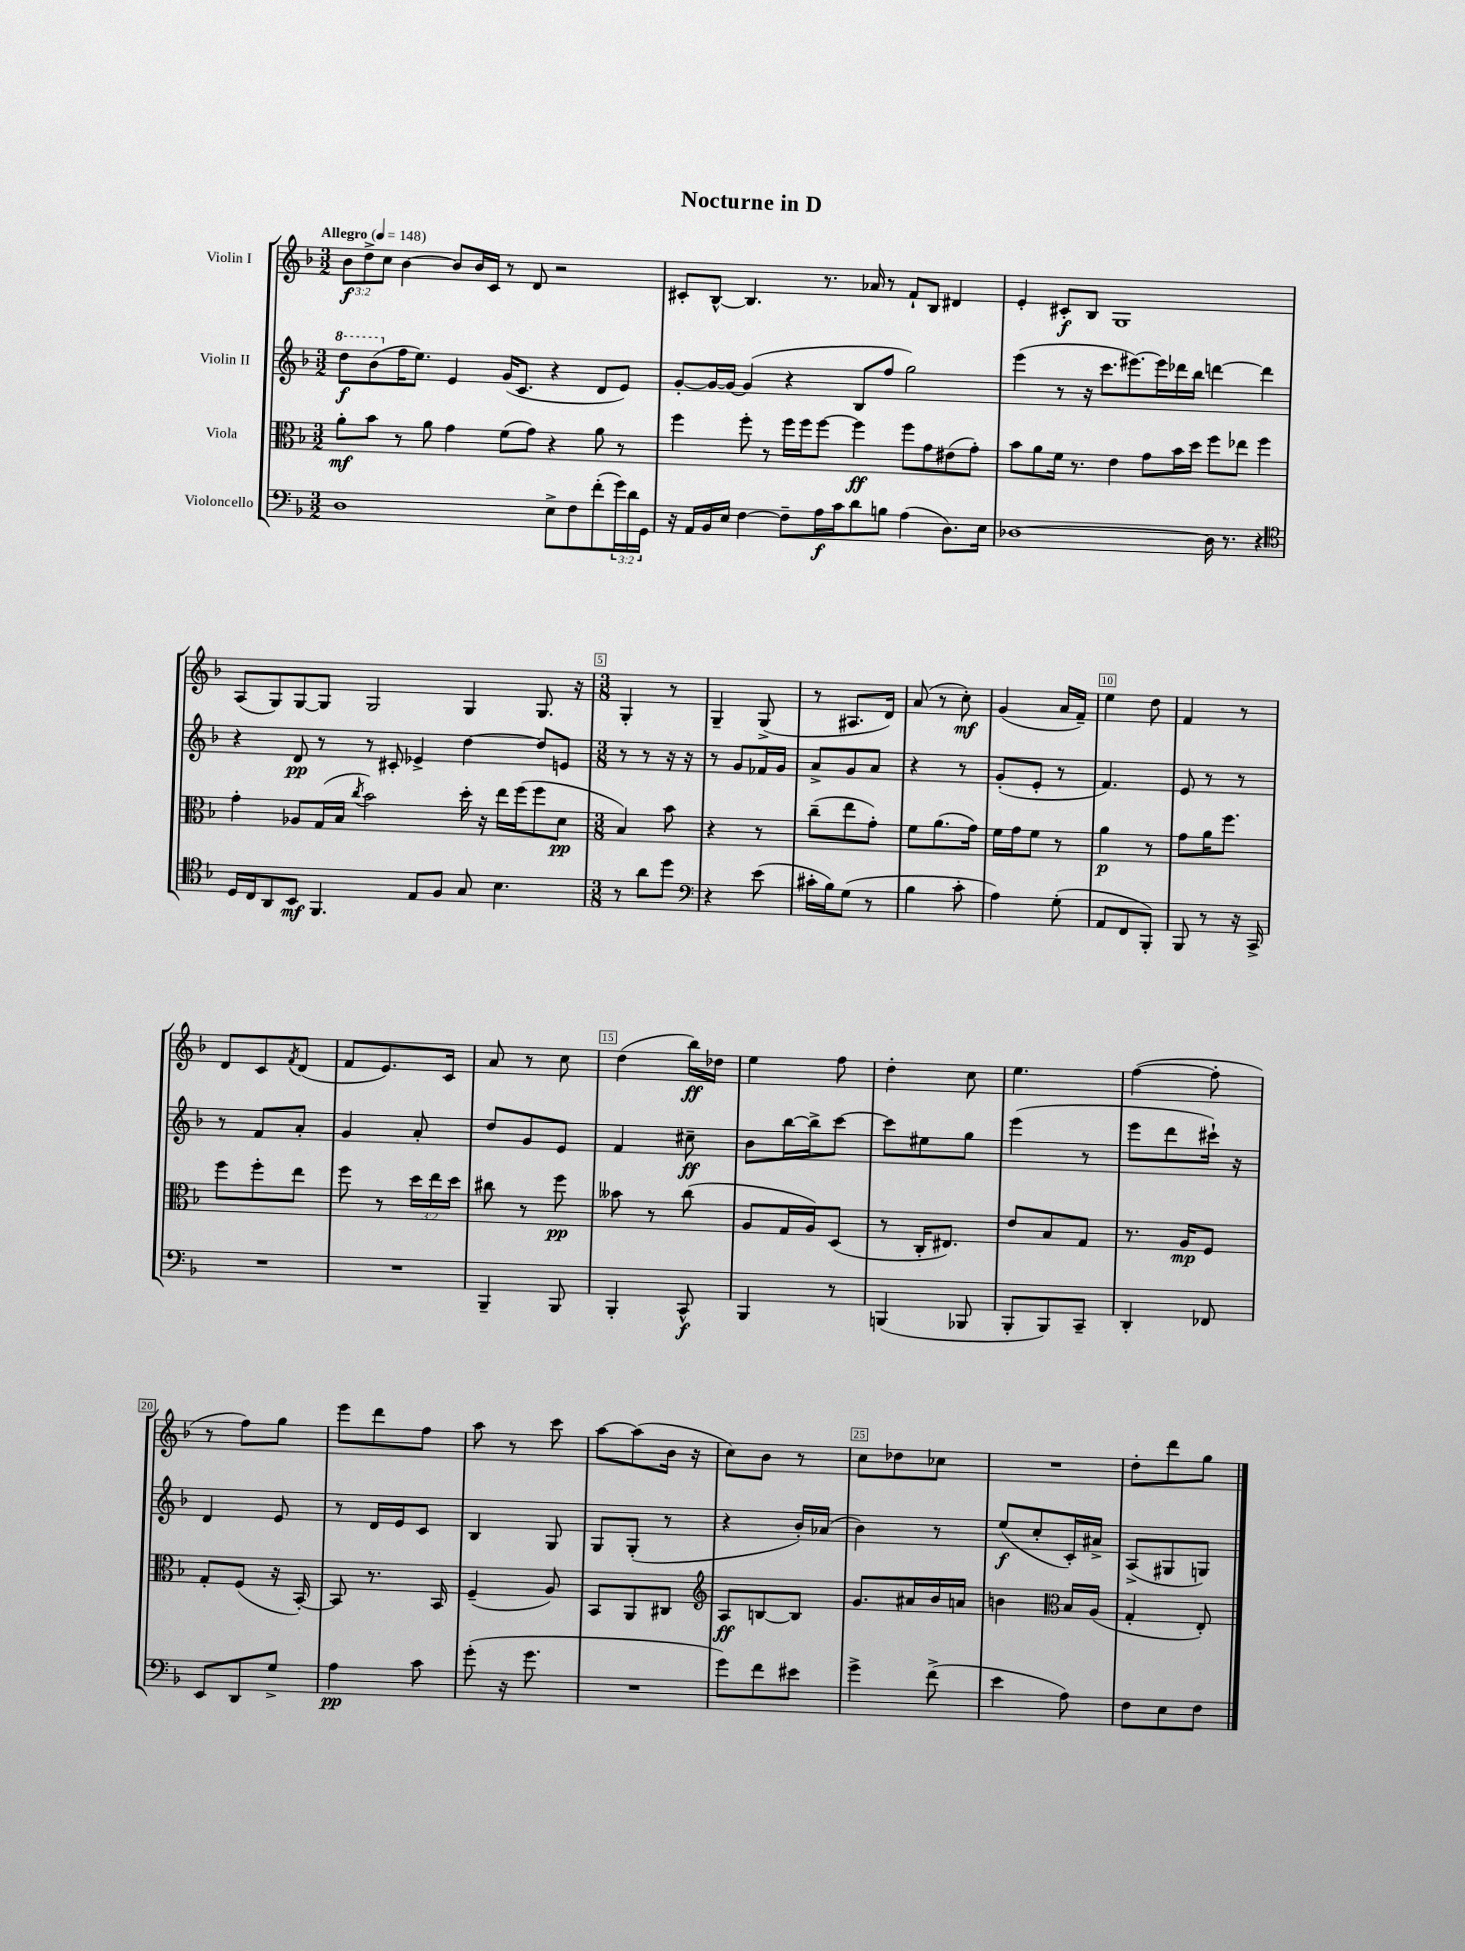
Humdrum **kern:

**kern	**dynam	**kern	**dynam	**kern	**dynam	**kern	**dynam
*part4	*part4	*part3	*part3	*part2	*part2	*part1	*part1
*staff4	*staff4	*staff3	*staff3	*staff2	*staff2	*staff1	*staff1
*I"Violoncello	*	*I"Viola	*	*I"Violin II	*	*I"Violin I	*
*clefF4	*	*clefC3	*	*clefG2	*	*clefG2	*
*k[b-]	*	*k[b-]	*	*k[b-]	*	*k[b-]	*
*M3/2	*	*M3/2	*	*M3/2	*	*M3/2	*
*MM148	*	*MM148	*	*MM148	*	*MM148	*
*	*	*	*	*8va	*	*	*
=1	=1	=1	=1	=1	=1	=1	=1
!	!	!	!	!	!	!LO:TX:a:B:t=Allegro	!
1D	.	8a'\L	mf	8ddd\L	f	12b-\L	f
.	.	.	.	.	.	12dd^\	.
.	.	8b-\J	.	(8bb-\	.	.	.
.	.	.	.	.	.	12cc\J	.
*	*	*	*	*X8va	*	*	*
.	.	8r	.	16ff\K	.	[4b-\	.
.	.	.	.	8.ee\J)	.	.	.
.	.	8a\	.	.	.	.	.
.	.	4g\	.	4e/	.	8b-/L]	.
.	.	.	.	.	.	16b-/L	.
.	.	.	.	.	.	16c/JJ	.
.	.	(8f\L	.	(16g/KL	.	8r	.
.	.	.	.	8.c/J	.	.	.
.	.	8g\J)	.	.	.	8d/	.
8E^\L	.	4r	.	4r	.	2r	.
8F\	.	.	.	.	.	.	.
(8f'\	.	8a\	.	8d/L	.	.	.
24g\L)	.	8r	.	8e/J)	.	.	.
24d\	.	.	.	.	.	.	.
24GG\JJ	.	.	.	.	.	.	.
=2	=2	=2	=2	=2	=2	=2	=2
16r	.	4ff\	.	[8g'/L	.	8c#X'/L	.
16AA/LL	.	.	.	.	.	.	.
16BB-/	.	.	.	16g/L_	.	[8B-^^/J	.
16E/JJ	.	.	.	16g/JJ_	.	.	.
[4F\	.	8ff'\	.	(4g/]	.	4.B-/]	.
.	.	8r	.	.	.	.	.
8F~\L]	.	16ff\LL	.	4r	.	.	.
.	.	16ff\J	.	.	.	.	.
16A\L	f	[8ff\J	.	.	.	8.r	.
16c\J	.	.	.	.	.	.	.
8d\	.	4ff\]	ff	8B-/L	.	.	.
.	.	.	.	.	.	16a-X/	.
8Bn\J	.	.	.	8ff/J	.	8r	.
(4A\	.	8ff\L	.	2gg\)	.	8f`/L	.
.	.	8g\	.	.	.	8B-/J	.
8.D\L)	.	(8e#X\	.	.	.	4d#X/	.
.	.	8g'\J)	.	.	.	.	.
16E\Jk	.	.	.	.	.	.	.
=3	=3	=3	=3	=3	=3	=3	=3
[1D-X	.	8b-\L	.	(4eee\	.	4e'/	.
.	.	8a\	.	.	.	.	.
.	.	16f\Jk	.	8r	.	8c#X'/L	f
.	.	8.r	.	.	.	.	.
.	.	.	.	16r	.	8B-/J	.
.	.	.	.	8.ccc\L	.	.	.
.	.	4e\	.	.	.	1G	.
.	.	.	.	[8.eee#X\)	.	.	.
.	.	8g\L	.	.	.	.	.
.	.	.	.	16eee#\L]	.	.	.
.	.	16b-\L	.	16ddd-X\	.	.	.
.	.	16dd\JJ	.	16bb-\JJ	.	.	.
16D-\]	.	8ff\L	.	[4dddn\	.	.	.
8.r	.	.	.	.	.	.	.
.	.	8ee-X\J	.	.	.	.	.
4r	.	4ff\	.	4ddd\]	.	.	.
!!LO:LB:g=z
=4	=4	=4	=4	=4	=4	=4	=4
*clefC4	*	*	*	*	*	*	*
16D/LL	.	4g'\	.	4r	.	(8A/L	.
16C/J	.	.	.	.	.	.	.
8AA/	.	.	.	.	.	8G/)	.
8BB-/J	mf	8A-X/L	.	8d/	pp	[8G/	.
4.FF/	.	(16G/L	.	8r	.	8G/J]	.
.	.	16B-/JJ	.	.	.	.	.
.	.	8qcc/	.	.	.	.	.
.	.	2b-\)	.	8r	.	2G/	.
.	.	.	.	8c#X'/	.	.	.
8E/L	.	.	.	4e-X^/	.	.	.
8F/J	.	.	.	.	.	.	.
8G/	.	16dd'\	.	[4dd\	.	4G/	.
.	.	16r	.	.	.	.	.
4.B-\	.	16ee\LL	.	.	.	.	.
.	.	(16ff\J	.	.	.	.	.
.	.	8ff\	.	8dd/L]	.	8.G/	.
.	.	8d\J	pp	8en/J	.	.	.
.	.	.	.	.	.	16r	.
=5	=5	=5	=5	=5	=5	=5	=5
*M3/8	*	*M3/8	*	*M3/8	*	*M3/8	*
8r	.	4B-/)	.	8r	.	4G'/	.
8a\L	.	.	.	8r	.	.	.
8dd\J	.	8b-\	.	16r	.	8r	.
.	.	.	.	16r	.	.	.
=6	=6	=6	=6	=6	=6	=6	=6
*clefF4	*	*	*	*	*	*	*
4r	.	4r	.	8r	.	4G~/	.
.	.	.	.	8g/L	.	.	.
(8e\	.	8r	.	16f-X/L	.	(8G^/	.
.	.	.	.	16g/JJ	.	.	.
=7	=7	=7	=7	=7	=7	=7	=7
16c#X'\LL	.	(8cc~\L	.	8a^/L	.	8r	.
16B-\J)	.	.	.	.	.	.	.
(8G\J	.	8ee\	.	8g/	.	8.A#X/L	.
8r	.	8g'\J)	.	8a/J	.	.	.
.	.	.	.	.	.	16d/Jk)	.
=8	=8	=8	=8	=8	=8	=8	=8
4B-\	.	8f\L	.	4r	.	(8a/	.
.	.	(8.a\	.	.	.	8r	.
8c'\	.	.	.	8r	.	8cc'\)	mf
.	.	16g\Jk)	.	.	.	.	.
=9	=9	=9	=9	=9	=9	=9	=9
4A\)	.	16f\LL	.	(8g'/L	.	(4g/	.
.	.	16g\J	.	.	.	.	.
.	.	8f\J	.	8e'/J	.	.	.
(8G'\	.	8r	.	8r	.	16a/LL	.
.	.	.	.	.	.	16f~/JJ)	.
=10	=10	=10	=10	=10	=10	=10	=10
8AA/L	.	4a\	p	4.f/)	.	4ee\	.
8FF/	.	.	.	.	.	.	.
8BBB-'/J)	.	8r	.	.	.	8dd\	.
=11	=11	=11	=11	=11	=11	=11	=11
8BBB-/	.	8g\L	.	8e/	.	4f/	.
8r	.	16a\K	.	8r	.	.	.
.	.	8.ff\J	.	.	.	.	.
16r	.	.	.	8r	.	8r	.
16CC^/	.	.	.	.	.	.	.
!!LO:LB:g=z
=12	=12	=12	=12	=12	=12	=12	=12
4.r	.	8ff\L	.	8r	.	8d/L	.
.	.	8ff'\	.	8f/L	.	8c/	.
.	.	.	.	.	.	8qf/	.
.	.	8ee\J	.	8a'/J	.	(8d/J	.
=13	=13	=13	=13	=13	=13	=13	=13
4.r	.	8ff\	.	4g/	.	8f/L	.
.	.	8r	.	.	.	8.e/)	.
.	.	24dd\LL	.	8a'/	.	.	.
.	.	24ee\	.	.	.	.	.
.	.	.	.	.	.	16c/Jk	.
.	.	24dd\JJ	.	.	.	.	.
=14	=14	=14	=14	=14	=14	=14	=14
4BBB-~/	.	8cc#X\	.	8dd/L	.	8a/	.
.	.	8r	.	8g/	.	8r	.
8BBB-/	.	8ff\	pp	8e/J	.	8cc\	.
=15	=15	=15	=15	=15	=15	=15	=15
4BBB-'/	.	8b--X\	.	4f/	.	(4dd\	.
.	.	8r	.	.	.	.	.
8CC^^/	f	(8cc\	.	8cc#X~\	ff	16bb-\LL)	ff
.	.	.	.	.	.	16dd-X\JJ	.
=16	=16	=16	=16	=16	=16	=16	=16
4BBB-/	.	8A/L	.	8b-\L	.	4ee\	.
.	.	16G/L	.	[16bb-\L	.	.	.
.	.	16A/J)	.	16bb-^\J]	.	.	.
8r	.	(8D/J	.	[8ccc\J	.	8ff\	.
=17	=17	=17	=17	=17	=17	=17	=17
(4BBBn/	.	8r	.	8ccc\L]	.	4dd'\	.
.	.	16C'/KL	.	8ee#X\	.	.	.
.	.	8.E#X/J)	.	.	.	.	.
8BBB-X/	.	.	.	8gg\J	.	8cc\	.
=18	=18	=18	=18	=18	=18	=18	=18
8BBB-'/L	.	8e/L	.	(4eee\	.	4.ee\	.
8BBB-/)	.	8B-/	.	.	.	.	.
8CC~/J	.	8G/J	.	8r	.	.	.
=19	=19	=19	=19	=19	=19	=19	=19
4DD'/	.	8.r	.	8eee\L	.	([4ff\	.
.	.	.	.	8ddd\	.	.	.
.	.	16A/KL	mp	.	.	.	.
8FF-X/	.	8F/J	.	16ccc#X`\Jk)	.	8ff'\]	.
.	.	.	.	16r	.	.	.
!!LO:LB:g=z
=20	=20	=20	=20	=20	=20	=20	=20
8EE/L	.	8G'/L	.	4d/	.	8r	.
8DD/	.	(8F/J	.	.	.	8ff\L)	.
8G^/J	.	16r	.	8e/	.	8gg\J	.
.	.	[16BB-'/)	.	.	.	.	.
=21	=21	=21	=21	=21	=21	=21	=21
4A\	pp	8BB-/]	.	8r	.	8eee\L	.
.	.	8.r	.	16d/LL	.	8ddd\	.
.	.	.	.	16e/J	.	.	.
8c\	.	.	.	8c/J	.	8ff\J	.
.	.	16BB-/	.	.	.	.	.
=22	=22	=22	=22	=22	=22	=22	=22
(8g'\	.	(4F~/	.	4B-/	.	8aa\	.
16r	.	.	.	.	.	8r	.
8.g\	.	.	.	.	.	.	.
.	.	8A/)	.	8G/	.	8ccc\	.
=23	=23	=23	=23	=23	=23	=23	=23
4.r	.	8BB-/L	.	8G/L	.	[8aa\L	.
.	.	8AA/	.	(8G'/J	.	(8aa\]	.
.	.	8C#X/J	.	8r	.	16b-\Jk	.
.	.	.	.	.	.	16r	.
=24	=24	=24	=24	=24	=24	=24	=24
*	*	*clefG2	*	*	*	*	*
8g\L)	.	8A/L	ff	4r	.	8cc\L)	.
8f\	.	[8Bn/	.	.	.	8b-\J	.
8e#X\J	.	8B/J]	.	16b-'/LL)	.	8r	.
.	.	.	.	(16a-X/JJ	.	.	.
=25	=25	=25	=25	=25	=25	=25	=25
4g^\	.	8.g/L	.	4b-\)	.	8cc\L	.
.	.	.	.	.	.	8dd-X\	.
.	.	16a#X/L	.	.	.	.	.
(8f^\	.	16b-/	.	8r	.	8cc-X\J	.
.	.	16an/JJ	.	.	.	.	.
=26	=26	=26	=26	=26	=26	=26	=26
4e\	.	4bn\	.	(8ee/L	f	4.r	.
.	.	.	.	8cc'/	.	.	.
*	*	*clefC3	*	*	*	*	*
8A\)	.	16B-/LL	.	16c'/L)	.	.	.
.	.	(16A/JJ	.	16a#X^/JJ	.	.	.
=27	=27	=27	=27	=27	=27	=27	=27
8F\L	.	4G'/	.	(8A^/L	.	8dd'\L	.
8E\	.	.	.	8G#X/	.	8ddd\	.
8F\J	.	8E'/)	.	8Gn/J)	.	8gg\J	.
==	==	==	==	==	==	==	==
*-	*-	*-	*-	*-	*-	*-	*-
